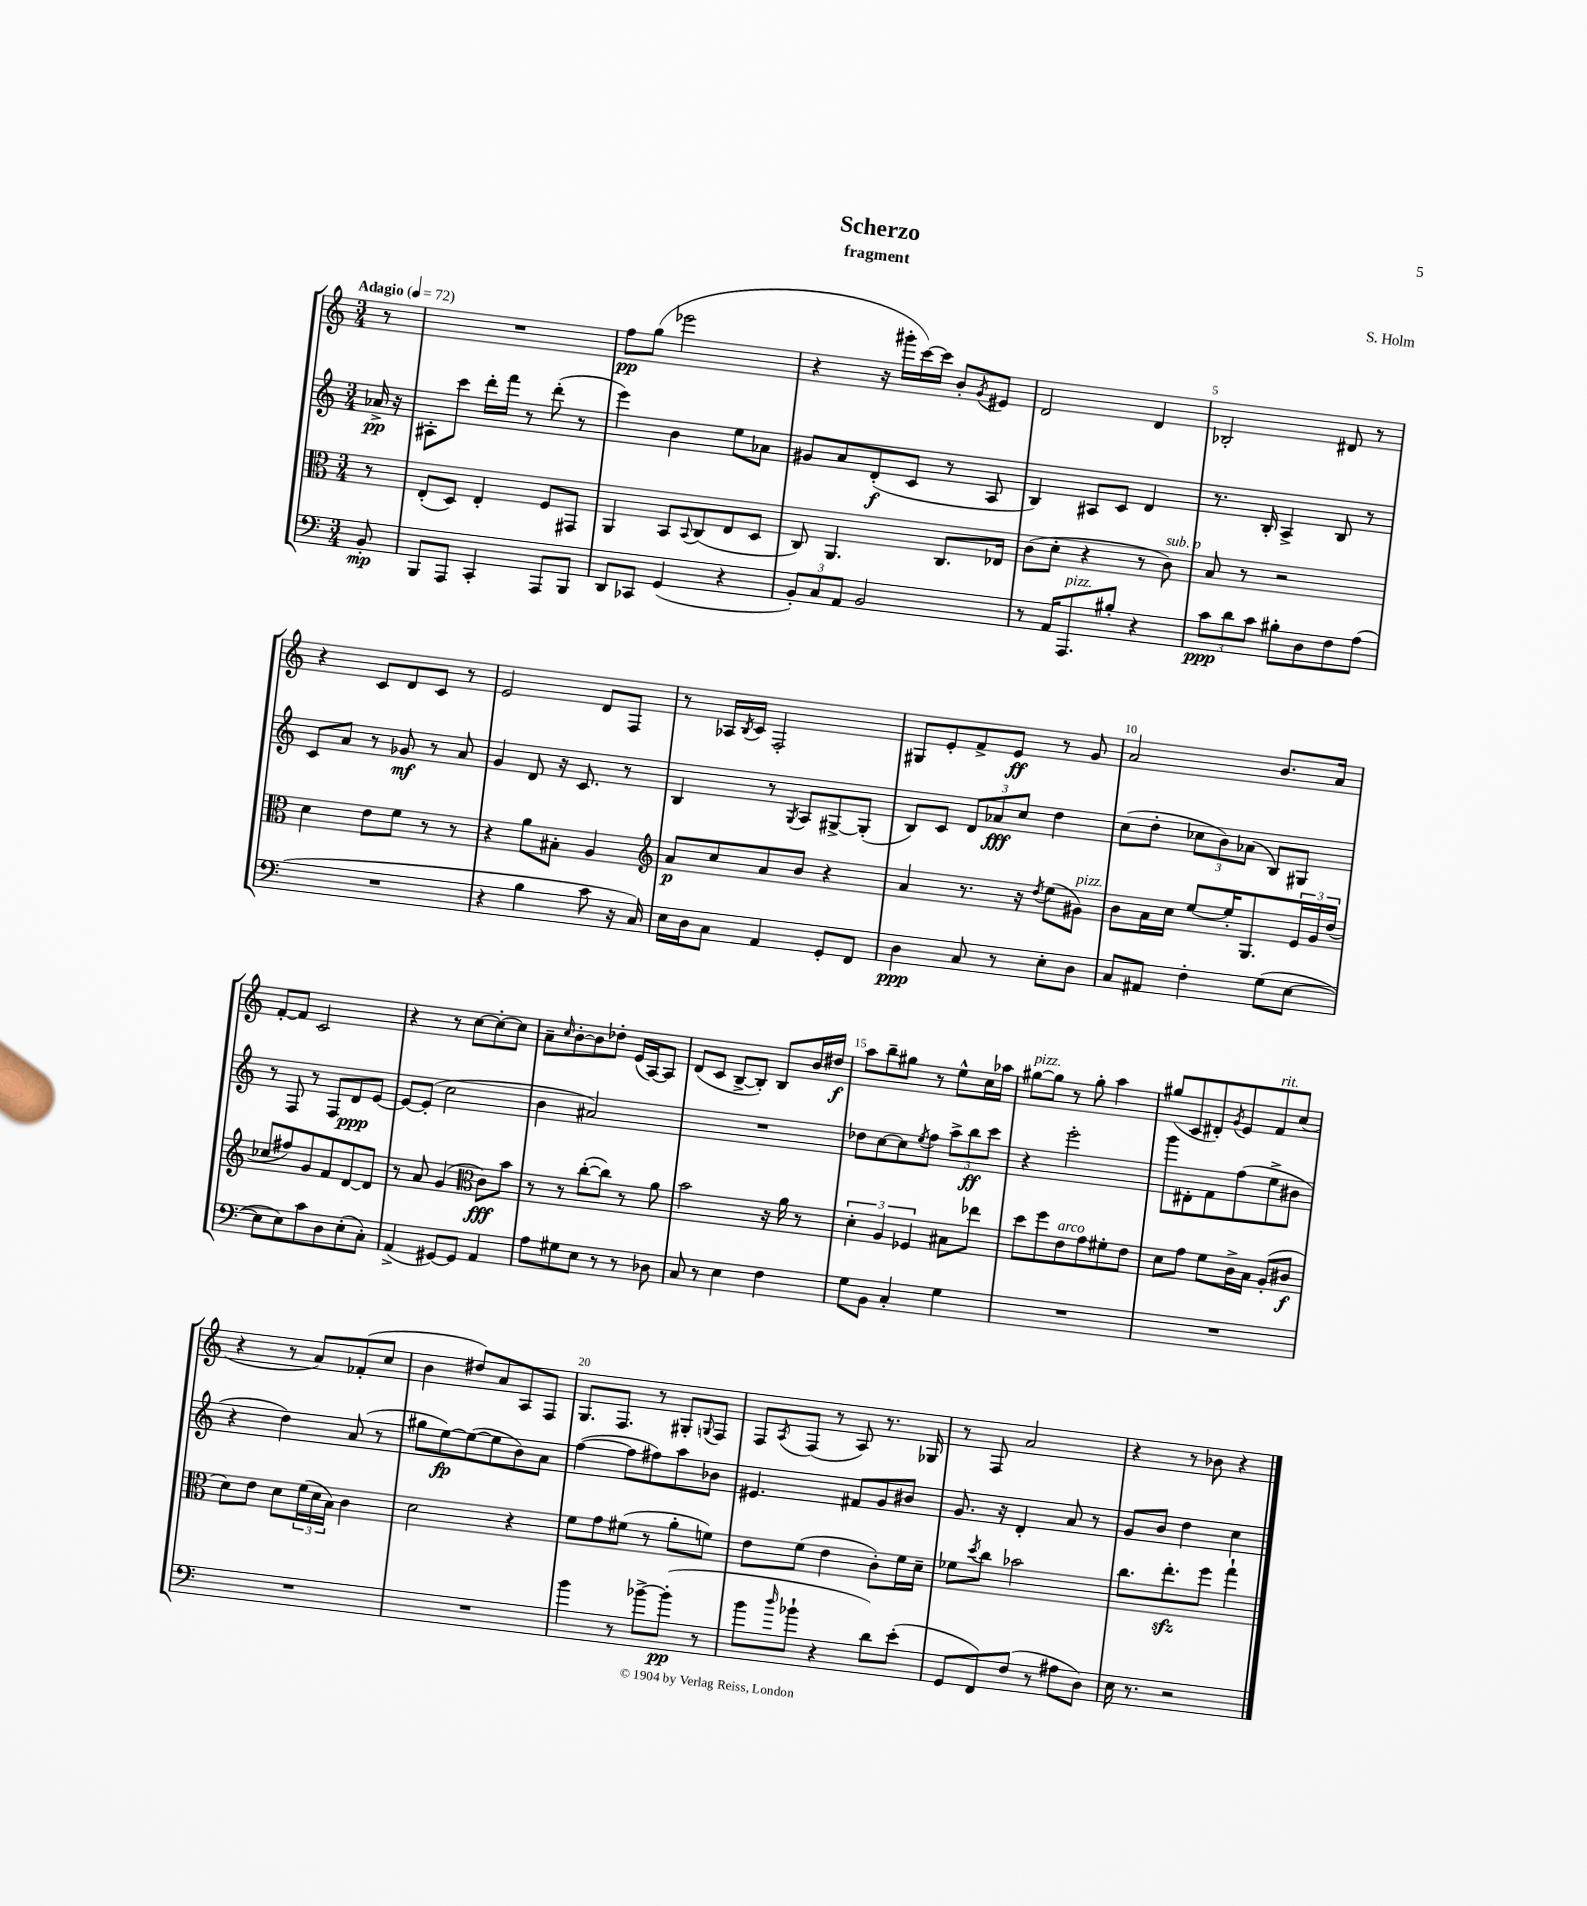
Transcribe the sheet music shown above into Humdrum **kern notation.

**kern	**kern	**kern	**kern
*staff4	*staff3	*staff2	*staff1
*clefF4	*clefC3	*clefG2	*clefG2
*k[]	*k[]	*k[]	*k[]
*M3/4	*M3/4	*M3/4	*M3/4
*MM72	*MM72	*MM72	*MM72
8BB'	8r	16a-^	8r
.	.	16r	.
=	=	=	=
8BBB	(8E'	8A#'	2.r
8AAA	8D)	8ccc	.
4CC'	4E'	16ddd'	.
.	.	16fff	.
.	.	8r	.
8AAA	8F	(8ddd'	.
8BBB	8GG#	8r	.
=	=	=	=
8DD	4AA	4eee)	8ff
8CC-	.	.	(8gg
(4GG	8BB	4b	2eee-
.	8qqBB	.	.
.	(8C	.	.
4r	8E	8ee	.
.	8D	8a-	.
=	=	=	=
12BB')	8C)	8g#	4r
12C	.	.	.
.	4.AA	8a	.
12AA	.	.	.
2BB	.	(8d'	16r
.	.	.	16ggg#'
.	.	8c	[16ccc)
.	.	.	16ccc]
.	8.C	8r	8b'
.	.	.	8qg
.	.	8A	8e#
.	16E-	.	.
=	=	=	=
8r	(8c	4B)	2d
16AA	8d'	.	.
8.AAA	.	.	.
.	4r	8A#	.
8B#'	.	8c	.
4r	8r	4d	4d
.	8c)	.	.
=	=	=	=
12c	8B	8.r	2B-'
12d	.	.	.
.	8r	.	.
12c	.	.	.
.	.	16B'	.
8B#'	2r	4A^	.
8D	.	.	.
8F	.	8B	8d#
(8A	.	8r	8r
=	=	=	=
2.r	4d	8c	4r
.	.	8a	.
.	8e	8r	8c
.	8f	8g-	8d
.	8r	8r	8c
.	8r	8a	8r
=	=	=	=
4r	4r	4g	2e
4B	8a	8d	.
.	8B#'	16r	.
.	.	8.c	.
8c	4A	.	8d
16r	.	8r	8F
16C)	.	.	.
=	=	=	=
*	*clefG2	*	*
16E	8a	4B	8r
16D	.	.	.
8C	8cc	.	16A-
.	.	.	8qB
.	.	.	16c
4AA	8a	8r	2F'
.	.	8qG	.
.	8b	8A	.
8GG'	4r	[8G#^	.
8FF	.	(8G#']	.
=	=	=	=
4D	4a	8B)	8G#
.	.	8c	8e'
8C	8.r	12d	8f^
.	.	12a-	.
8r	.	.	8e
.	.	12cc	.
.	16r	.	.
.	8qdd	.	.
8E'	(8ee	4dd	8r
8D	8g#)	.	8g
=	=	=	=
8C	8b	(8cc	2a
8AA#	16a	8dd'	.
.	16cc	.	.
4F'	[8ee	12cc-	.
.	.	12b)	.
.	16ee']	.	.
.	.	(12a-	.
.	8.G	.	.
(8G	.	8B)	8.b
[8E	24e	8G#	.
.	24g	.	.
.	.	.	16a
.	(24dd	.	.
=	=	=	=
8E]	8cc-	8r	[8f'
8E)	8ff#)	8F	8f]
8c	8g	8r	2c
8D	8f	8F	.
(8E'	[8d	8d	.
8C')	8d]	[8e	.
=	=	=	=
(4AA^	8r	8e_	4r
.	8a	(8e']	.
[8GG#)	(4g	2cc	8r
8GG#]	.	.	[8cc
*	*clefC3	*	*
4AA	8c)	.	8cc'_
.	8b	.	8cc]
=	=	=	=
8A	8r	4b	8a~
.	.	.	16qqcc
8G#	8r	.	[8b'
8E	([8cc'	2a#)	8b]
8r	8cc])	.	8dd-'
8r	8r	.	(16e
.	.	.	[16A)
8D-	8a	.	8A]
=	=	=	=
8C	2b	2.r	(8d
8r	.	.	8c
4E	.	.	[8B^
.	.	.	8B'])
4F	16r	.	8B
.	16a	.	.
.	8r	.	16b
.	.	.	16dd#
=	=	=	=
8G	6d'	8dd-	8aa
8BB	.	[8cc	8bb~
.	6A	.	.
4C'	.	8cc]	8gg#
.	6F-	.	.
.	.	8qee	.
.	.	8ff	8r
4G	8B#	12aa^	8ee^^
.	.	12bb	.
.	8ee-	.	16cc
.	.	12ccc	.
.	.	.	16aa-
=	=	=	=
2.r	8dd	4r	[8gg#
.	8ff	.	8gg#]
.	8e	2eee'	8r
.	8g	.	8gg#'
.	8f#'	.	4aa
.	8e	.	.
=	=	=	=
2.r	8d	8ggg	(8gg#
.	8g	8d#'	8c
.	8f	8f	8d#')
.	.	.	8qg
.	16c^	(8ff	8e
.	16B	.	.
.	(8A'	8ee^	8f
.	8c#	8b#	(8cc
=	=	=	=
2.r	8d)	4r	4r
.	8e	.	.
.	8d	4dd)	8r
.	(24f	.	8a)
.	24d	.	.
.	24B)	.	.
.	4c	(8a	(8f-'
.	.	8r	8cc
=	=	=	=
2.r	2d	8gg#	4b
.	.	[8ee)	.
.	.	(8ee_	8dd#)
.	.	8ee]	8a
.	4r	8b)	8A
.	.	8a	8F
=	=	=	=
4b	8f	([4ff	8.G
.	8g	.	.
.	.	.	8.F
8r	(8f#	8ff]	.
[8b-^	8r	8ff#)	8r
(8b-']	8a'	8aa	8G#'
.	.	.	8qqG
8r	8f)	8b-	8F
=	=	=	=
8b	8e	4.e#	8F
16qqdd	.	.	8qA
8b-`	(8f	.	(8F
4r	4e	.	8r
.	.	8f#	8A)
8d)	8c')	8g	8.r
(8e'	16f	8b#	.
.	16d~	.	16G-
=	=	=	=
8GG	8f-	8.g	8r
.	8qdd	.	.
8FF)	8cc	.	8F
.	.	16r	.
(8F	2b-	4d'	2a
8r	.	.	.
8A#	.	8a	.
8D)	.	8r	.
=	=	=	=
16E	8.cc	8g	4r
8.r	.	.	.
.	.	8b	.
.	8.ee'	.	.
2r	.	4dd	8r
.	8ff	.	8b-
.	4gg`	4cc	4r
==	==	==	==
*-	*-	*-	*-
